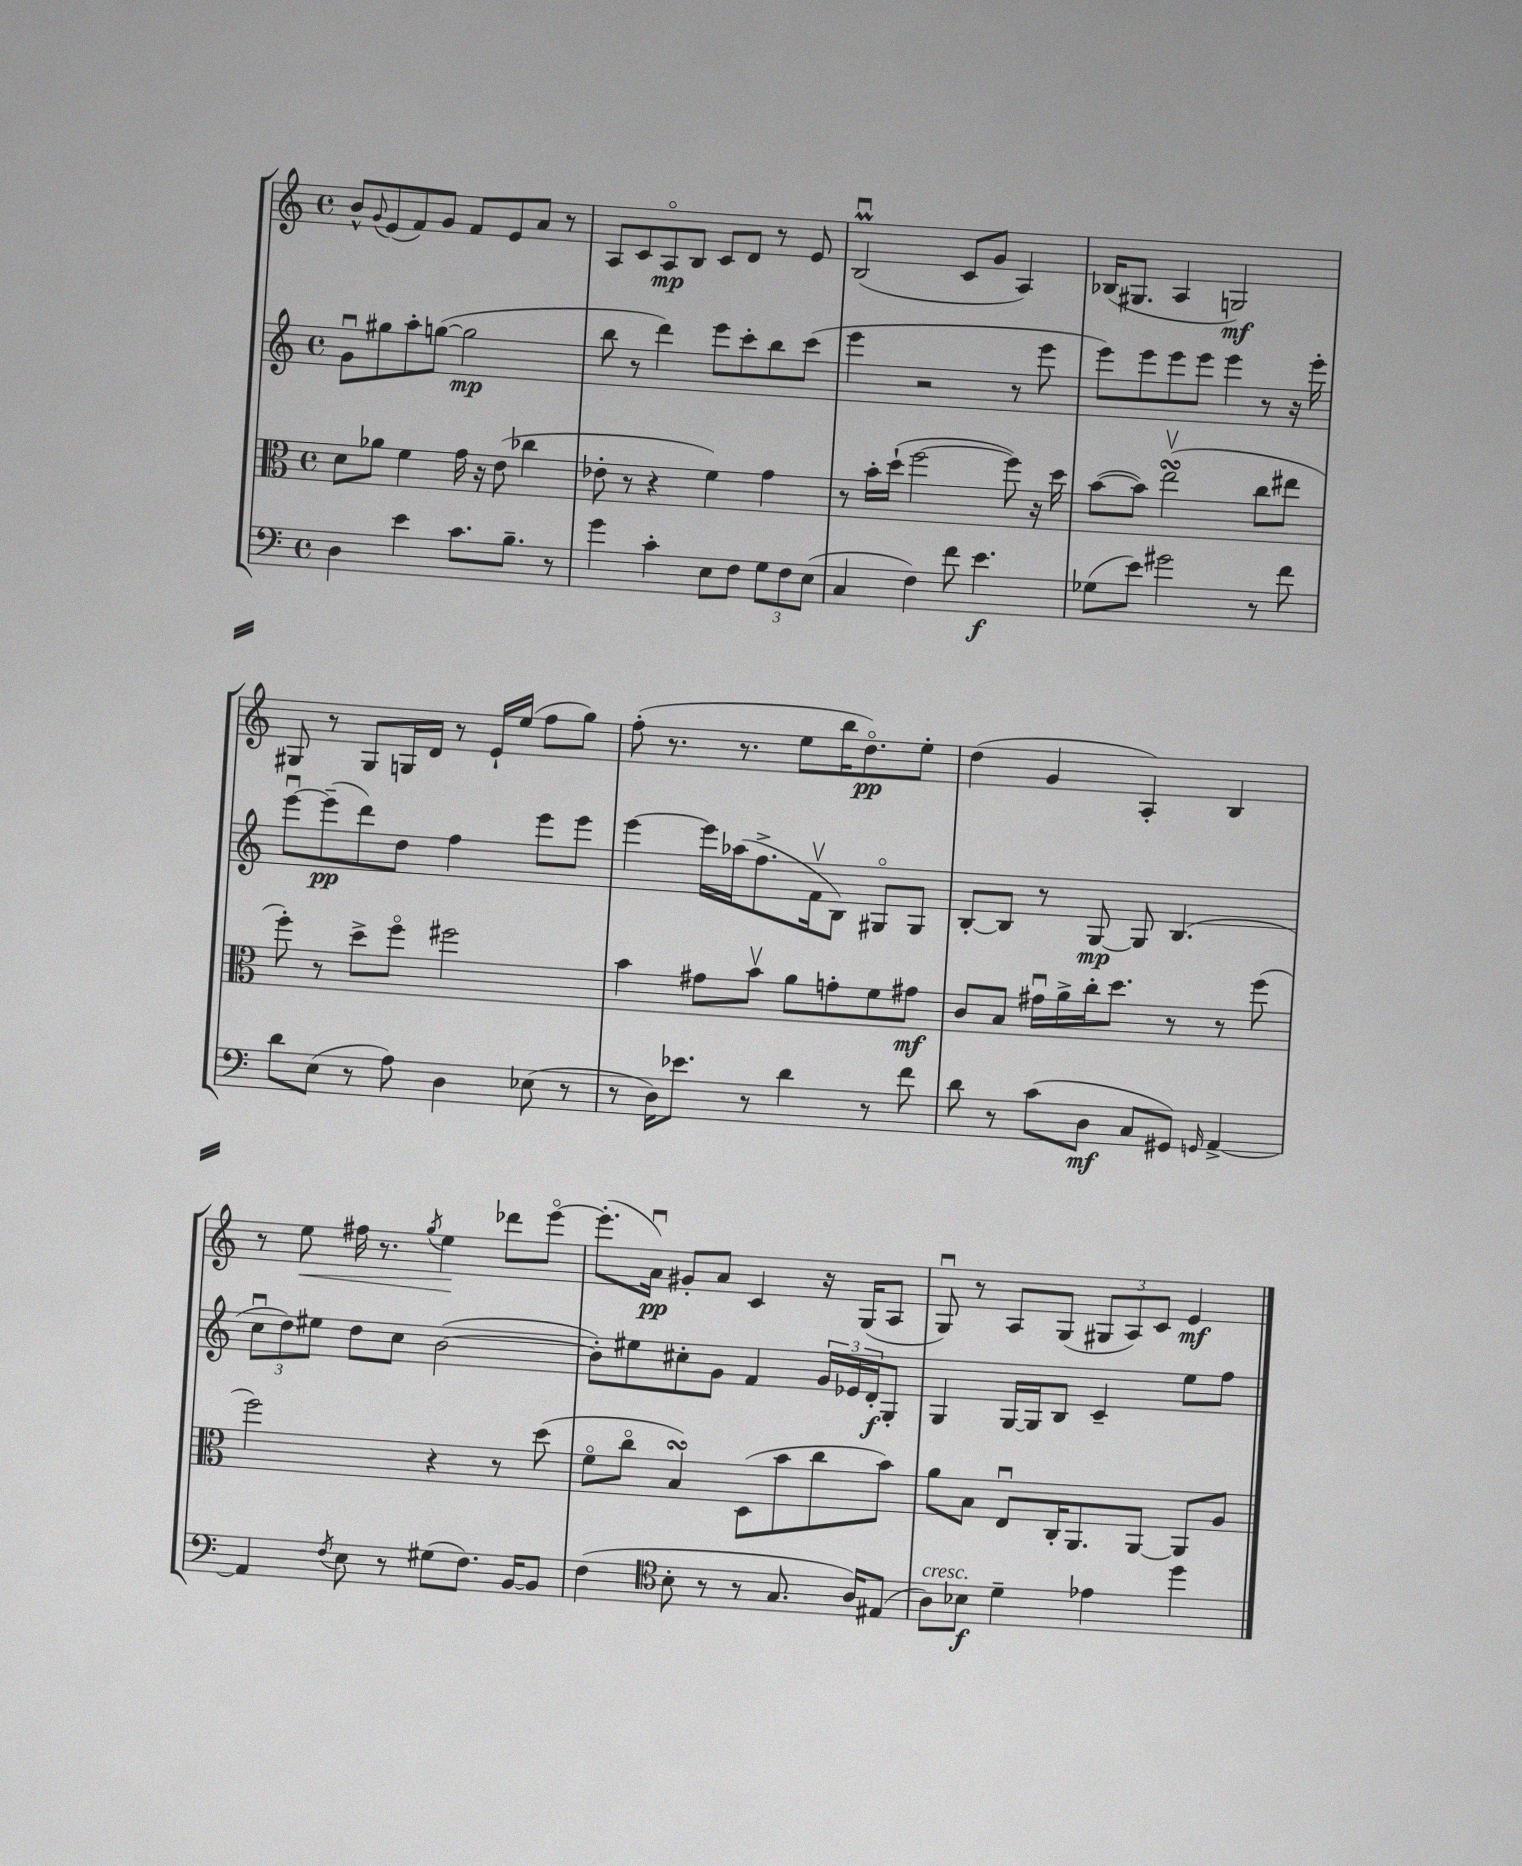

**kern	**kern	**kern	**kern
*staff4	*staff3	*staff2	*staff1
*clefF4	*clefC3	*clefG2	*clefG2
*k[]	*k[]	*k[]	*k[]
*M4/4	*M4/4	*M4/4	*M4/4
*met(c)	*met(c)	*met(c)	*met(c)
4D	8d	8gu	8b^^
.	.	.	8qqg
.	8a-	8gg#	(8e
4e	4f	8aa'	8f)
.	.	([8gg	8g
8.c	16g	2gg]	8f
.	16r	.	.
.	(8e	.	8e
8.B~	.	.	.
.	4cc-	.	8a
8r	.	.	8r
=	=	=	=
4g	8e-'	8bb	8A
.	8r	8r	8c
4c'	4r	4ddd)	8Ao
.	.	.	8B
8E	4f)	8eee	8c
8F	.	8ccc'	8d
12G	4g	8bb	8r
12F	.	.	.
.	.	(8ccc	8e
(12E	.	.	.
=	=	=	=
4C	8r	4eee	(2Bu
.	16b'	.	.
.	(16dd`	.	.
4F)	[2ff	2r	.
8f	.	.	8c
4.e	.	.	8g
.	8ff])	8r	4A)
.	16r	8eee	.
.	16dd	.	.
=	=	=	=
(8G-	([8b	8eee)	(16B-
.	.	.	8.G#
8e)	8b])	8eee	.
2g#	(2eev	8eee	4A
.	.	8eee	.
.	.	4eee	2G)
8r	8cc	8r	.
8f	8ee#	16r	.
.	.	16eee'	.
=	=	=	=
8d	8ff')	[8eeeu	8G#
(8E	8r	(8eee~]	8r
8r	8dd^	8ddd)	8G#
8A)	8ffo	8dd	16G
.	.	.	16d
4D	2ff#	4ff	8r
.	.	.	16e`
.	.	.	(16ee
(8E-	.	8eee	8ff
8r	.	8eee	8gg)
=	=	=	=
8r	4b	[4eee	(8ff'
16D)	.	.	8.r
8.e-	.	.	.
.	8g#	16eee]	.
.	.	(16aa-	8.r
8r	8bv	8.ff^	.
4d	8a	.	8ee
.	.	16fv	.
.	8g'	8B)	16bb
.	.	.	8.ddo)
8r	8f	8G#o	.
8f	8g#	8G#	8ee'
=	=	=	=
8d	8c	[8B'	(4dd
8r	8B	8B]	.
(8c	16g#u	8r	4g
.	16a^	.	.
8D	16cc'	[8G	.
.	8.dd	.	.
8C	.	8G]	4A')
8GG#)	8r	(4.B	.
16qqGG	.	.	.
[4AA^	8r	.	4B
.	(8ff	.	.
=	=	=	=
4AA]	2ff)	12ccu	8r
.	.	12dd)	.
.	.	.	8ee
.	.	12ee#	.
8qF	.	.	.
8E	.	8dd	16ff#
.	.	.	8.r
8r	.	8cc	.
.	.	.	8qgg
(8G#	4r	([2b	4ee
8.F)	.	.	.
.	8r	.	8ddd-
[16BB	.	.	.
8BB]	(8dd	.	[8eeeo
=	=	=	=
(4F	8fo	8b'])	(8.eee']
.	8cco	8ee#	.
.	.	.	16au)
*clefC4	*	*	*
8B'	4B)	8cc#'	8g#'
8r	.	8g	8a
8r	(8D	4f	4c
8.G	8b	.	.
.	8cc	24g	16r
.	.	24e-	.
16A)	.	.	(16G
.	.	24d'	.
(8E#	8b)	8G'	8A
=	=	=	=
8A)	8a	4G	8Gu)
8B-	8B	.	8r
4d~	8Eu	[16G	8A
.	.	16G]	.
.	16C'	8B	(8G
.	8.AA	.	.
4e-	.	4c~	12G#
.	.	.	12A)
.	[8AA	.	.
.	.	.	12c
4dd	8AA]	8ee	4e
.	8A	8ff	.
==	==	==	==
*-	*-	*-	*-
